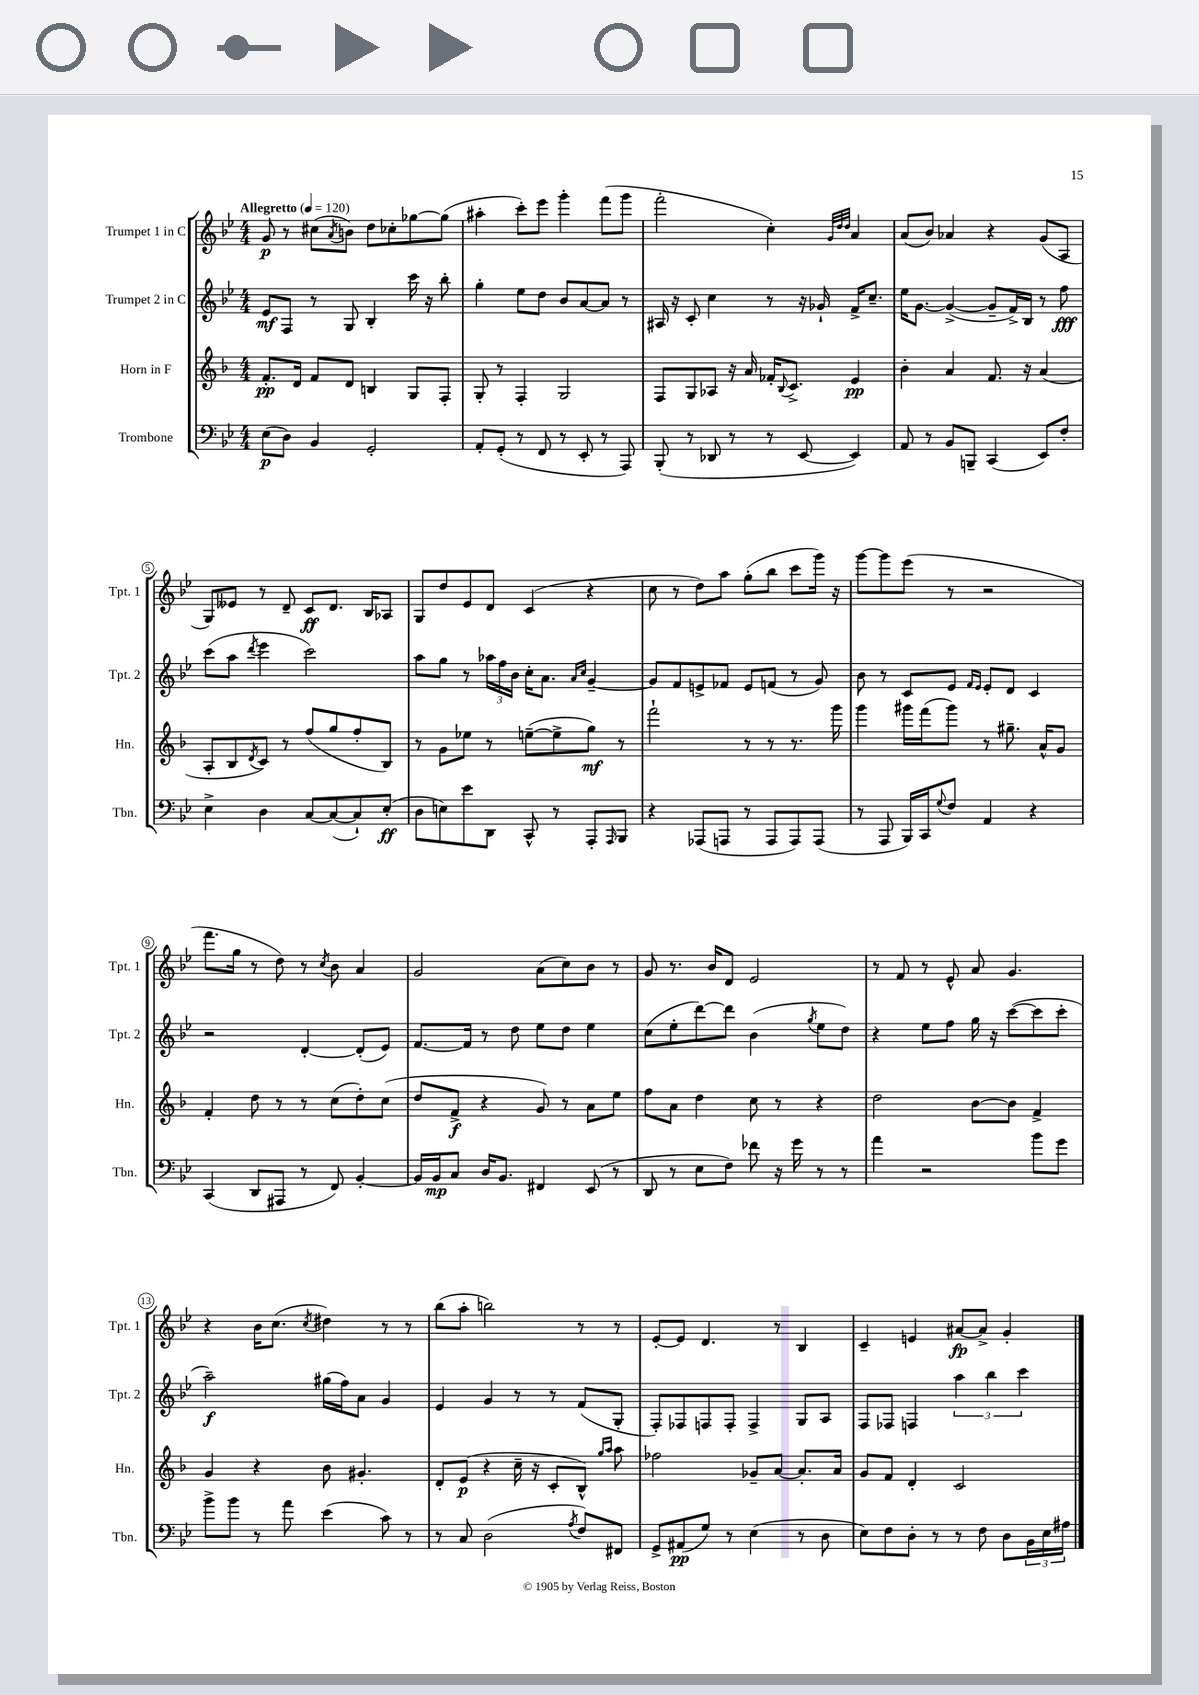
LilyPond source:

<<
\new StaffGroup <<
\new Staff = "s0" \with { instrumentName = "Trumpet 1 in C" shortInstrumentName = "Tpt. 1" } {
    \clef treble \key bes \major \numericTimeSignature \time 4/4 \tempo "Allegretto" 4 = 120
    g'8\p r8 cis''8( \acciaccatura { a'8 } b'8) d''8 ces''8-. ges''8~ ges''8( |
    ais''4-. c'''8-.) ees'''8 g'''4-. f'''8( g'''8 |
    f'''2-. c''4-.) \grace { g'32 d''32 d''32 } a'4 |
    a'8( bes'8) aes'4 r4 g'8( a8 |
    g8) eeses'8 r8 d'8-- c'8\ff d'8. bes16 aes8 |
    g8 d''8 ees'8 d'8 c'4( r4 |
    c''8 r8 d''8) a''8 g''8-.( bes''8 c'''8 g'''16) r16 |
    g'''8~ g'''8 ees'''8( r8 r2 |
    f'''8. g''16 r8 d''8) r8 \acciaccatura { c''8 } bes'8 a'4 |
    g'2 a'8( c''8) bes'8 r8 |
    g'8 r8. bes'16 d'8 ees'2 |
    r8 f'8 r8 ees'8-^ a'8 g'4. |
    r4 bes'16 c''8.( \acciaccatura { c''8 } dis''4) r8 r8 |
    bes''8( a''8-. b''2) r8 r8 |
    ees'8~-. ees'8 d'4. r8 bes4 |
    c'4-- e'4 ais'8~\fp ais'8-> g'4-. \bar "|." |
}
\new Staff = "s1" \with { instrumentName = "Trumpet 2 in C" shortInstrumentName = "Tpt. 2" } {
    \clef treble \key bes \major \numericTimeSignature \time 4/4
    ees'8\mf f8 r8 g8 bes4-. c'''16 r16 bes''8-. |
    g''4-. ees''8 d''8 bes'8 a'8~ a'8 r8 |
    ais16 r16 c'8-. c''4 r8 r16 ges'16-! f'16-> c''8.-- |
    ees''16 g'8.~ g'4~->( g'8-- f'16->) bes16 r8 f''8\fff |
    c'''8( a''8 \acciaccatura { d'''8 } ees'''4 c'''2) |
    a''8 g''8 r8 \tuplet 3/2 { aes''16 f''16 bes'16 } c''16-. a'8. \grace { a'16 c''16 } g'4~-- |
    g'8 f'8 e'8-> fes'8 e'8 f'8( r8 g'8) |
    bes'8 r8 c'8 ees'8 \grace { f'16 ees'16 } ees'8-. d'8 c'4 |
    r2 d'4~-. d'8-.( ees'8) |
    f'8.~ f'16 r8 d''8 ees''8 d''8 ees''4 |
    c''8( ees''8-. d'''8~) d'''8 bes'4( \acciaccatura { g''8 } ees''8 d''8) |
    r4 ees''8 f''8 g''16 r16 c'''8~( c'''8 c'''8-. |
    a''2--\f) gis''16( f''16) a'8 g'4 |
    ees'4 g'4 r8 r8 f'8( g8-. |
    f8-.) fes8 f8 f8-. f4-> g8 a8 |
    f8 fes8 f4 \tuplet 3/2 { a''4 bes''4 c'''4 } \bar "|." |
}
\new Staff = "s2" \with { instrumentName = "Horn in F" shortInstrumentName = "Hn." } {
    \clef treble \key f \major \numericTimeSignature \time 4/4
    f'8.-.\pp d'16 f'8 d'8 b4 g8 f8-. |
    g8-. r8 f4-. g2 |
    f8 g8 aes8 r16 a'16 fes'16-. \appoggiatura { bes8 } c'8.-> e'4\pp |
    bes'4-. a'4 f'8. r16 a'4( |
    a8-. bes8 \acciaccatura { d'8 } c'8) r8 f''8( g''8 f''8-. bes8) |
    r8 g'8 ees''8 r8 e''8~--( e''8-> g''8\mf) r8 |
    f'''2-! r8 r8 r8. g'''16 |
    g'''4 gis'''16 f'''16( gis'''8) r8 gis''8.-- a'16-^ g'8 |
    f'4-. d''8 r8 r8 c''8( d''8-.) c''8( |
    d''8 f'8->\f r4 g'8) r8 a'8 e''8 |
    f''8 a'8 d''4 c''8 r8 r4 |
    d''2 bes'8~ bes'8 f'4-> |
    g'4 r4 bes'8 gis'4.-. |
    d'8-. e'8\p( r4 c''16-- r16 c'8-. bes8-^) \grace { g''16 a''16 } a''8 |
    fes''2 ges'8-- a'8~ a'8.-. a'16 |
    g'8 f'8 d'4-. c'2 \bar "|." |
}
\new Staff = "s3" \with { instrumentName = "Trombone" shortInstrumentName = "Tbn." } {
    \clef bass \key bes \major \numericTimeSignature \time 4/4
    ees8\p( d8) bes,4 g,2-. |
    a,8-. g,8-.( r8 f,8 r8 ees,8-. r8 a,,8) |
    bes,,8-.( r8 des,8 r8 r8 ees,8~ ees,4) |
    a,8 r8 bes,8 b,,8-- c,4( ees,8) f8-. |
    ees4-> d4 c8~ c8~( c8-!) ees8-.\ff( |
    d8 e8) ees'8 d,8 c,8-^ r8 a,,8-. \grace { a,,16 } bes,,8 |
    r4 aes,,8( a,,8 r8 a,,8 a,,8) a,,8( |
    r8 a,,8 bes,,16) c,16 \appoggiatura { g8 } f8 a,4 r4 |
    c,4( d,8 ais,,8 r8 f,8) bes,4~-. |
    bes,16 bes,16\mp c8 d16 bes,8. fis,4 ees,8( r8 |
    d,8 r8 ees8 f8) fes'8 r16 g'16 r8 r8 |
    a'4 r2 bes'8 g'8 |
    bes'8-> bes'8 r8 a'8 ees'4( c'8) r8 |
    r8 c8 d2( \acciaccatura { a8 } f8) fis,8 |
    g,8-> ais,8\pp( g8) r8 ees4( r8 d8 |
    ees8) f8 d8-. r8 r8 f8 d8 \tuplet 3/2 { bes,16 ees16 ais16 } \bar "|." |
}
>>
>>
\layout { \context { \Score \override BarNumber.stencil = #(make-stencil-circler 0.1 0.3 ly:text-interface::print) } }
